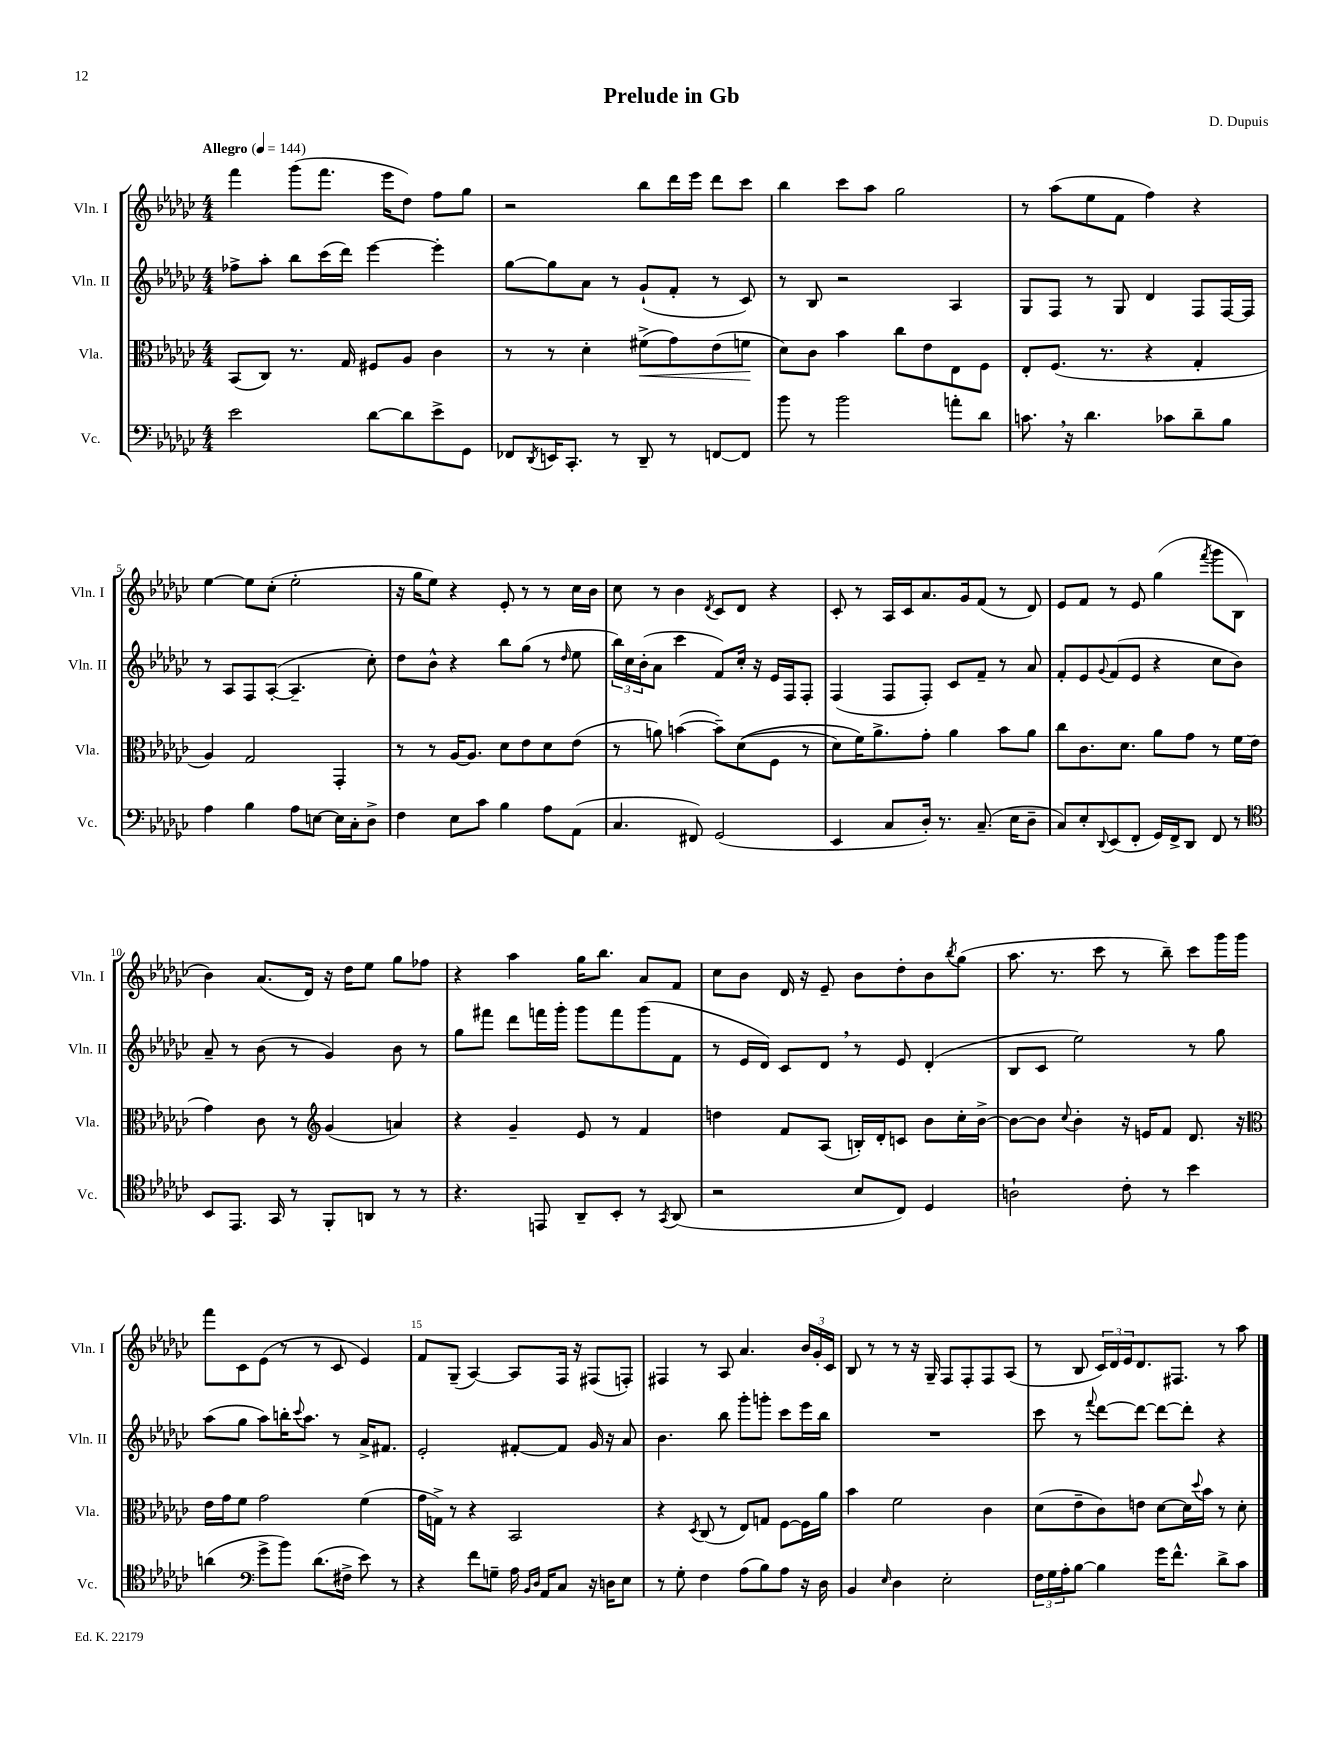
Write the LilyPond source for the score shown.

\header { title = "Prelude in Gb" composer = "D. Dupuis" }
<<
\new StaffGroup <<
\new Staff = "s0" \with { instrumentName = "Vln. I" shortInstrumentName = "Vln. I" } {
    \clef treble \key ges \major \numericTimeSignature \time 4/4 \tempo "Allegro" 4 = 144
    f'''4 ges'''8( f'''8. ees'''16 des''8) f''8 ges''8 |
    r2 bes''8 des'''16 ees'''16 des'''8 ces'''8 |
    bes''4 ces'''8 aes''8 ges''2 |
    r8 aes''8( ees''8 f'8 f''4) r4 |
    ees''4~ ees''8 ces''8-.( ees''2-. |
    r16 ges''16 ees''8) r4 ees'8-. r8 r8 ces''16 bes'16 |
    ces''8 r8 bes'4 \acciaccatura { des'8 } ces'8 des'8 r4 |
    ces'8-. r8 aes16 ces'16 aes'8. ges'16 f'8( r8 des'8) |
    ees'8 f'8 r8 ees'8 ges''4( \acciaccatura { f'''8 } ges'''8 bes8 |
    bes'4) aes'8.( des'16) r16 des''16 ees''8 ges''8 fes''8 |
    r4 aes''4 ges''16 bes''8. aes'8 f'8 |
    ces''8 bes'8 des'16 r16 ees'8-- bes'8 des''8-. bes'8 \acciaccatura { bes''8 } ges''8( |
    aes''8. r8. ces'''8 r8 bes''8--) ces'''8 ges'''16 ges'''16 |
    f'''8 ces'8 ees'8( r8 r8 ces'8 ees'4) |
    f'8 ges8--( aes4~) aes8 f16 r16 fis8( f8-.) |
    fis4 r8 aes8 aes'4. \tuplet 3/2 { bes'16 ges'16-. ces'16 } |
    bes8 r8 r8 r16 ges16-- f8 f8-. f8 aes8( |
    r8 bes8 \tuplet 3/2 { ces'16) des'16 ees'16 } des'8. fis8. r8 aes''8 \bar "|." |
}
\new Staff = "s1" \with { instrumentName = "Vln. II" shortInstrumentName = "Vln. II" } {
    \clef treble \key ges \major \numericTimeSignature \time 4/4
    fes''8-> aes''8-. bes''8 ces'''16( des'''16) ees'''4~ ees'''4-. |
    ges''8~ ges''8 aes'8 r8 ges'8-!( f'8-. r8 ces'8) |
    r8 bes8 r2 aes4 |
    ges8 f8 r8 ges8 des'4 f8 f16~ f16 |
    r8 aes8 f8 aes8~-.( aes4.-- ces''8-.) |
    des''8 bes'8-^ r4 bes''8 ges''8( r8 \grace { des''16 } ees''8 |
    \tuplet 3/2 { bes''16) ces''16 bes'16-.( } aes'8 ces'''4 f'8) ces''16-. r16 ees'16 f16 f8-. |
    f4( f8 f8-.) ces'8 f'8-- r8 aes'8 |
    f'8-. ees'8 \appoggiatura { ges'8 } f'8( ees'8 r4 ces''8 bes'8) |
    aes'8-- r8 bes'8( r8 ges'4) bes'8 r8 |
    ges''8 fis'''8 des'''8 f'''16 ges'''16-. ges'''8 f'''8 ges'''8( f'8 |
    r8 ees'16 des'16) ces'8 des'8 \breathe r8 ees'8 des'4-.( |
    bes8 ces'8 ees''2) r8 ges''8 |
    aes''8( ges''8 aes''8) b''16-. \appoggiatura { ces'''8 } aes''8. r8 aes'16-> fis'8. |
    ees'2-. fis'8~-. fis'8 ges'16 r16 aes'8 |
    bes'4. bes''8 ges'''8-. g'''8-. ces'''8 ees'''16 bes''16 |
    R1 |
    ces'''8 r8 \appoggiatura { f'''8 } des'''8~ des'''8~ des'''8~ des'''8-. r4 \bar "|." |
}
\new Staff = "s2" \with { instrumentName = "Vla." shortInstrumentName = "Vla." } {
    \clef alto \key ges \major \numericTimeSignature \time 4/4
    bes,8( ces8) r8. ges16 fis8 aes8 ces'4 |
    r8 r8 des'4-. fis'8->\<( ges'8) ees'8( f'8\! |
    des'8) ces'8 bes'4 ces''8 ees'8 ees8 f8 |
    ees8-. f8.( r8. r4 ges4-. |
    aes4) ges2 ges,4-. |
    r8 r8 aes16~ aes8. des'8 ees'8 des'8 ees'8( |
    r8 a'8) b'4~( b'8--) des'8(\( f8 r8 |
    des'8) f'16\) aes'8.-> ges'8-. aes'4 bes'8 aes'8 |
    ces''8 ces'8. des'8. aes'8 ges'8 r8 f'16 ees'16( |
    ges'4) ces'8 r8 \clef treble ges'4( a'4) |
    r4 ges'4-- ees'8 r8 f'4 |
    d''4 f'8 aes8( b16-.) des'16-. c'8 bes'8 ces''16-. bes'16~-> |
    bes'8~ bes'8 \appoggiatura { ces''8 } bes'4-. r16 e'16 f'8 des'8. r16 |
    \clef alto ees'16 ges'16 f'8 ges'2 f'4( |
    ges'16 g16->) r8 r4 bes,2 |
    r4 \acciaccatura { des8 } ces8( r8 ees8) g8 f8~ f16 aes'16 |
    bes'4 f'2 ces'4 |
    des'8( ees'8-- ces'8) e'8 des'8~ des'16 \appoggiatura { des''8 } bes'16 r8 des'8-. \bar "|." |
}
\new Staff = "s3" \with { instrumentName = "Vc." shortInstrumentName = "Vc." } {
    \clef bass \key ges \major \numericTimeSignature \time 4/4
    ees'2 des'8~ des'8 ees'8-> ges,8 |
    fes,8 \acciaccatura { des,8 } e,16 ces,8.-. r8 des,8-- r8 f,8~ f,8 |
    bes'8 r8 bes'2 a'8-. des'8 |
    c'8. \breathe r16 des'4. ces'8 des'8-- bes8 |
    aes4 bes4 aes8 e8~ e16 ces16-. des8-> |
    f4 ees8 ces'8 bes4 aes8 aes,8( |
    ces4. fis,8) ges,2( |
    ees,4 ces8 des16-.) r8. ces8.--( ees16 des8-- |
    ces8) ees8-. \appoggiatura { des,8 } ees,8( f,8-. ges,16) f,16-> des,8 f,8 r8 |
    \clef tenor bes,8 ees,8. ges,16 r8 f,8-. a,8 r8 r8 |
    r4. e,8 aes,8-- bes,8-. r8 \acciaccatura { ges,8 } aes,8( |
    r2 bes8 ces8) des4 |
    a2-! ces'8-. r8 bes'4 |
    a'4( \clef bass ges'8-> bes'8) des'8.( fis16-> ees'8) r8 |
    r4 f'8 g8-- aes16 \grace { bes,16 des16 } aes,16 ces8 r16 d16 ees8 |
    r8 ges8-. f4 aes8( bes8) aes8 r16 des16 |
    bes,4 \grace { ees16 } des4 ees2-. |
    \tuplet 3/2 { f16 ges16 aes16-. } bes8~ bes4 ges'16 f'8.-^ des'8-> ces'8 \bar "|." |
}
>>
>>
\layout { \context { \Score \override BarNumber.break-visibility = ##(#f #t #t) barNumberVisibility = #(every-nth-bar-number-visible 5) } }
